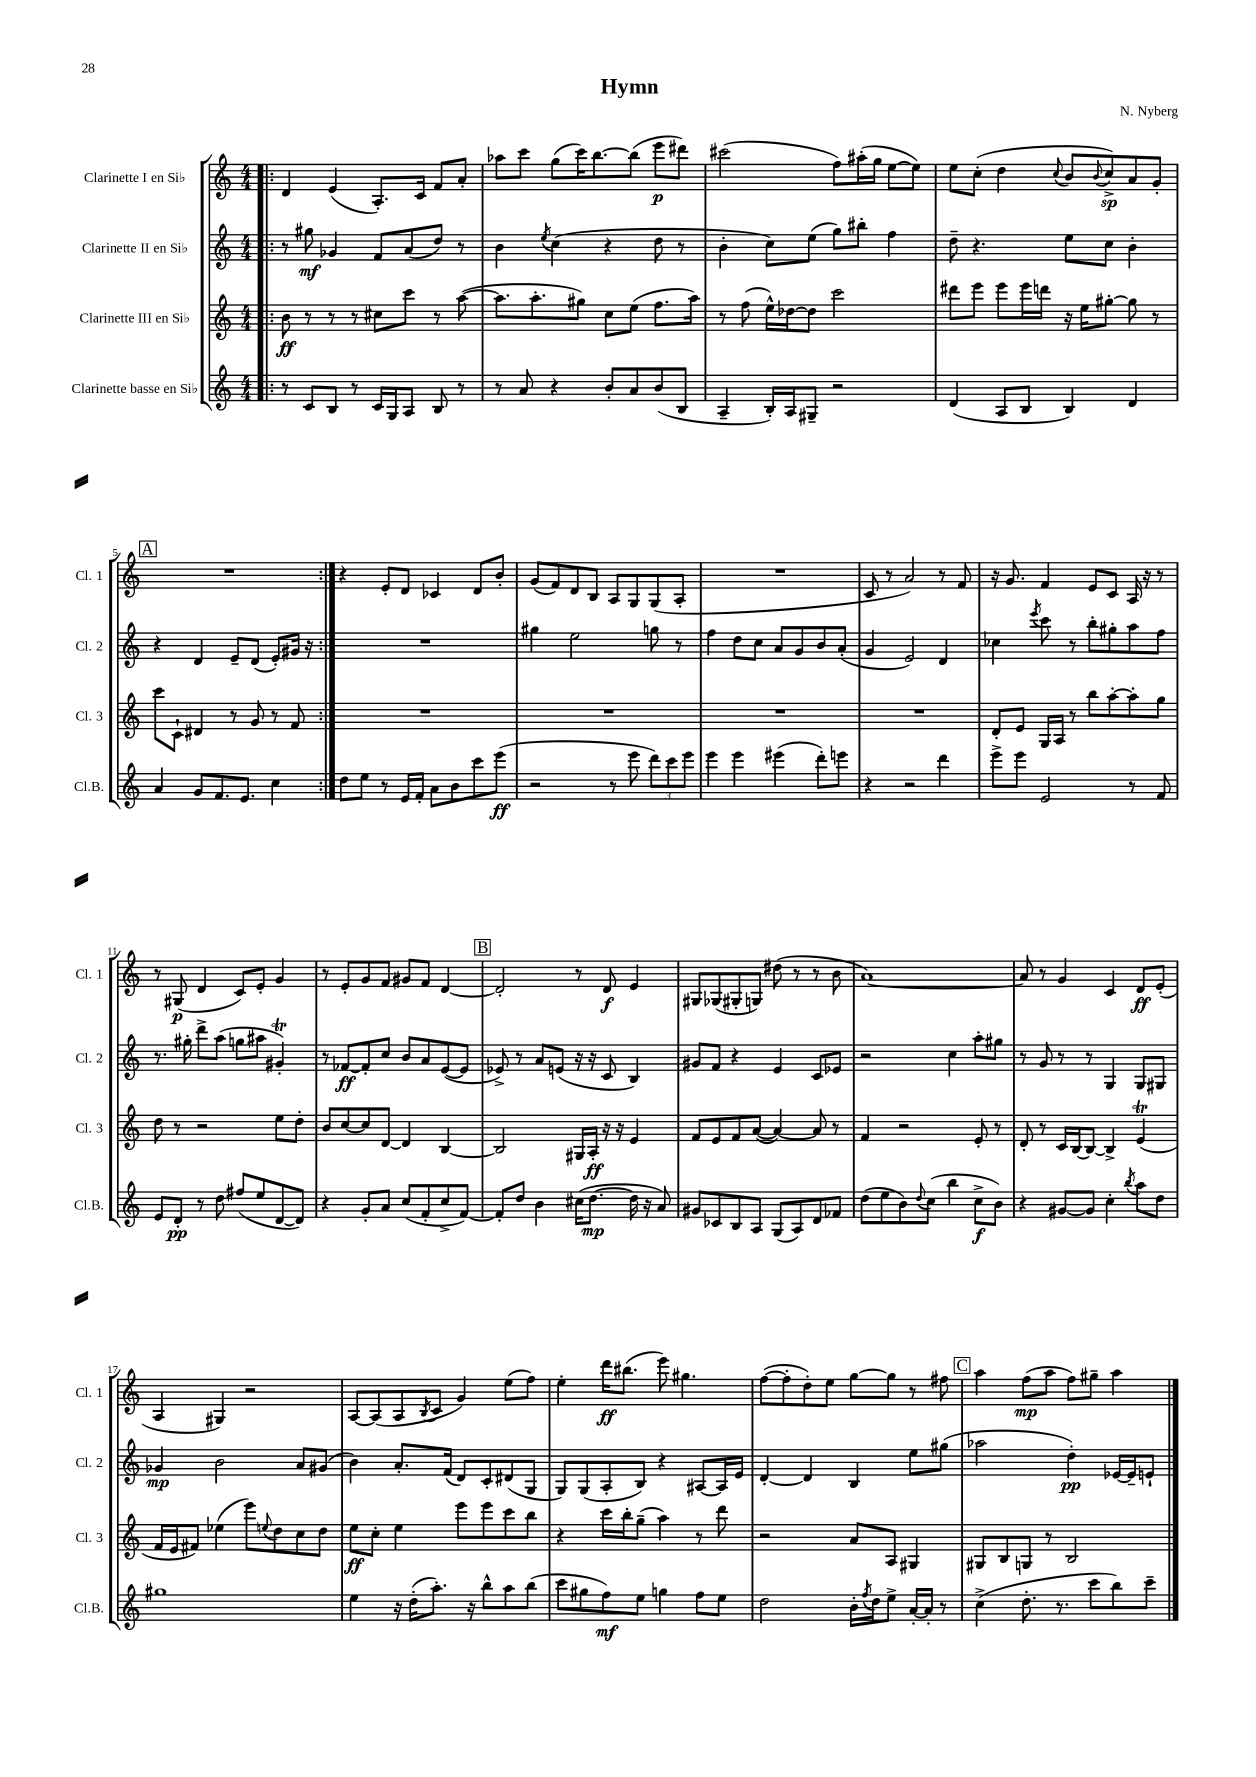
\header { title = "Hymn" composer = "N. Nyberg" }
<<
\new StaffGroup <<
\new Staff = "s0" \with { instrumentName = "Clarinette I en Sib" shortInstrumentName = "Cl. 1" } {
    \clef treble \key c \major \numericTimeSignature \time 4/4
    \repeat volta 2 { \bar ".|:" d'4 e'4( a8.-.) c'16 f'8 a'8-. |
    aes''8 c'''8 g''8( c'''16) b''8.~ b''8( e'''8\p dis'''8) |
    cis'''2( f''8) ais''16-.( g''16 e''8~ e''8) |
    e''8 c''8-.( d''4 \appoggiatura { c''8 } b'8 \appoggiatura { b'8 } c''8->\sp) a'8 g'8-. |
    \mark \markup { \box "A" } R1 | }
    r4 e'8-. d'8 ces'4 d'8 b'8-. |
    g'8( f'8) d'8 b8 a8 g8 g8( a8-. |
    R1 |
    c'8 r8 a'2) r8 f'8 |
    r16 g'8. f'4 e'8 c'8 a16 r16 r8 |
    r8 gis8\p( d'4 c'8) e'8-. g'4 |
    r8 e'8-. g'8 f'8 gis'8 f'8 d'4~ |
    \mark \markup { \box "B" } d'2-. r8 d'8\f e'4 |
    gis8 ges8( gis8-. g8) dis''8( r8 r8 b'8 |
    a'1~) |
    a'8 r8 g'4 c'4 d'8\ff e'8-.( |
    a4 gis4) r2 |
    a8~ a8( a8 \acciaccatura { b8 } c'8 g'4) e''8( f''8) |
    e''4-. d'''16\ff bis''8.( e'''8) gis''4. |
    f''8~( f''8-. d''8-.) e''8 g''8~ g''8 r8 fis''8 |
    \mark \markup { \box "C" } a''4 f''8\mp( a''8 f''8) gis''8-- a''4 \bar "|." |
}
\new Staff = "s1" \with { instrumentName = "Clarinette II en Sib" shortInstrumentName = "Cl. 2" } {
    \clef treble \key c \major \numericTimeSignature \time 4/4
    \repeat volta 2 { \bar ".|:" r8 gis''8\mf ges'4 f'8 a'8( d''8) r8 |
    b'4 \acciaccatura { e''8 } c''4( r4 d''8 r8 |
    b'4-. c''8) e''8( g''8) bis''8-. f''4 |
    d''8-- r4. e''8 c''8 b'4-. |
    \mark \markup { \box "A" } r4 d'4 e'8-- d'8( e'8-.) gis'16 r16 | }
    R1 |
    gis''4 e''2 g''8 r8 |
    f''4 d''8 c''8 a'8 g'8 b'8 a'8-.( |
    g'4 e'2) d'4 |
    ces''4 \acciaccatura { e'''8 } c'''8 r8 b''8-. gis''8-. a''8 f''8 |
    r8. gis''16-. d'''8-> a''8( g''8 ais''8 gis'4-.\trill) |
    r8 fes'8~\ff fes'8-. c''8 b'8 a'8 e'8~( e'8 |
    \mark \markup { \box "B" } ees'8->) r8 a'8 e'8( r16 r16 c'8 b4) |
    gis'8 f'8 r4 e'4 c'8 ees'8 |
    r2 c''4 a''8-. gis''8 |
    r8 g'8 r8 r8 g4 g8 gis8 |
    ges'4\mp b'2 a'8 gis'8( |
    b'4) a'8.-. f'16( d'8) c'8-. dis'8( g8 |
    g8) g8( a8-. b8) r4 ais8~ ais16 e'16 |
    d'4~-. d'4 b4 e''8 gis''8( |
    \mark \markup { \box "C" } aes''2 d''4-.\pp) ees'16~ ees'16-- e'8-! \bar "|." |
}
\new Staff = "s2" \with { instrumentName = "Clarinette III en Sib" shortInstrumentName = "Cl. 3" } {
    \clef treble \key c \major \numericTimeSignature \time 4/4
    \repeat volta 2 { \bar ".|:" b'8\ff r8 r8 r8 cis''8 c'''8 r8 a''8~( |
    a''8. a''8.-. gis''8) c''8 e''8( f''8. a''16) |
    r8 f''8( e''16-^) des''16~ des''8 c'''2 |
    dis'''8 e'''8 e'''8 e'''16 d'''16 r16 e''16 gis''8~-. gis''8 r8 |
    \mark \markup { \box "A" } c'''8 c'8-! dis'4 r8 g'8 r8 f'8 | }
    R1 |
    R1 |
    R1 |
    R1 |
    d'8-. e'8 g16 a16 r8 b''8 a''8~-. a''8-. g''8 |
    d''8 r8 r2 e''8 d''8-. |
    b'8 c''8~ c''8 d'8~ d'4 b4~ |
    \mark \markup { \box "B" } b2 gis16 a16-.\ff r16 r16 e'4 |
    f'8 e'8 f'8 a'8~( a'4~) a'8 r8 |
    f'4 r2 e'8-. r8 |
    d'8-. r8 c'16 b16~ b8~ b4-> e'4\trill( |
    f'16 e'16 fis'8) ees''4( e'''8) \appoggiatura { e''8 } d''8 c''8 d''8 |
    e''8\ff c''8-. e''4 e'''8 e'''8 c'''8 b''8 |
    r4 c'''16 b''16-. g''8--( a''4) r8 d'''8 |
    r2 a'8 a8 gis4 |
    \mark \markup { \box "C" } gis8 b8 g8 r8 b2 \bar "|." |
}
\new Staff = "s3" \with { instrumentName = "Clarinette basse en Sib" shortInstrumentName = "Cl.B." } {
    \clef treble \key c \major \numericTimeSignature \time 4/4
    \repeat volta 2 { \bar ".|:" r8 c'8 b8 r8 c'16 g16 a8 b8 r8 |
    r8 a'8 r4 b'8-. a'8 b'8( b8 |
    a4-- b16-.) a16 gis8-- r2 |
    d'4( a8 b8 b4) d'4 |
    \mark \markup { \box "A" } a'4 g'8 f'8. e'8. c''4 | }
    d''8 e''8 r8 e'16 f'16-. a'8 b'8 c'''8 e'''8\ff( |
    r2 r8 e'''8 \tuplet 3/2 { d'''8) c'''8 e'''8 } |
    e'''4 e'''4 eis'''4( d'''8-.) e'''8 |
    r4 r2 d'''4 |
    e'''8-> e'''8 e'2 r8 f'8 |
    e'8 d'8-.\pp r8 d''8 fis''8( e''8 d'8~ d'8) |
    r4 g'8-. a'8 c''8( f'8-. c''8-> f'8~) |
    \mark \markup { \box "B" } f'8-. d''8 b'4 cis''16( d''8.~\mp d''16 r16 a'8) |
    gis'8 ces'8 b8 a8 g8( a8) d'8 fes'8 |
    d''8( e''8 b'8) \appoggiatura { d''8 } c''8( b''4 c''8->\f b'8) |
    r4 gis'8~ gis'8 c''4-. \acciaccatura { b''8 } a''8 d''8 |
    gis''1 |
    e''4 r16 d''16-.( a''8.-.) r16 b''8-^ a''8 b''8( |
    c'''8 gis''8 f''8\mf) e''8 g''4 f''8 e''8 |
    d''2 b'16-. \acciaccatura { f''8 } d''16 e''8-> a'16~-. a'16-. r8 |
    \mark \markup { \box "C" } c''4->( d''8.-. r8. c'''8 b''8) c'''8-- \bar "|." |
}
>>
>>
